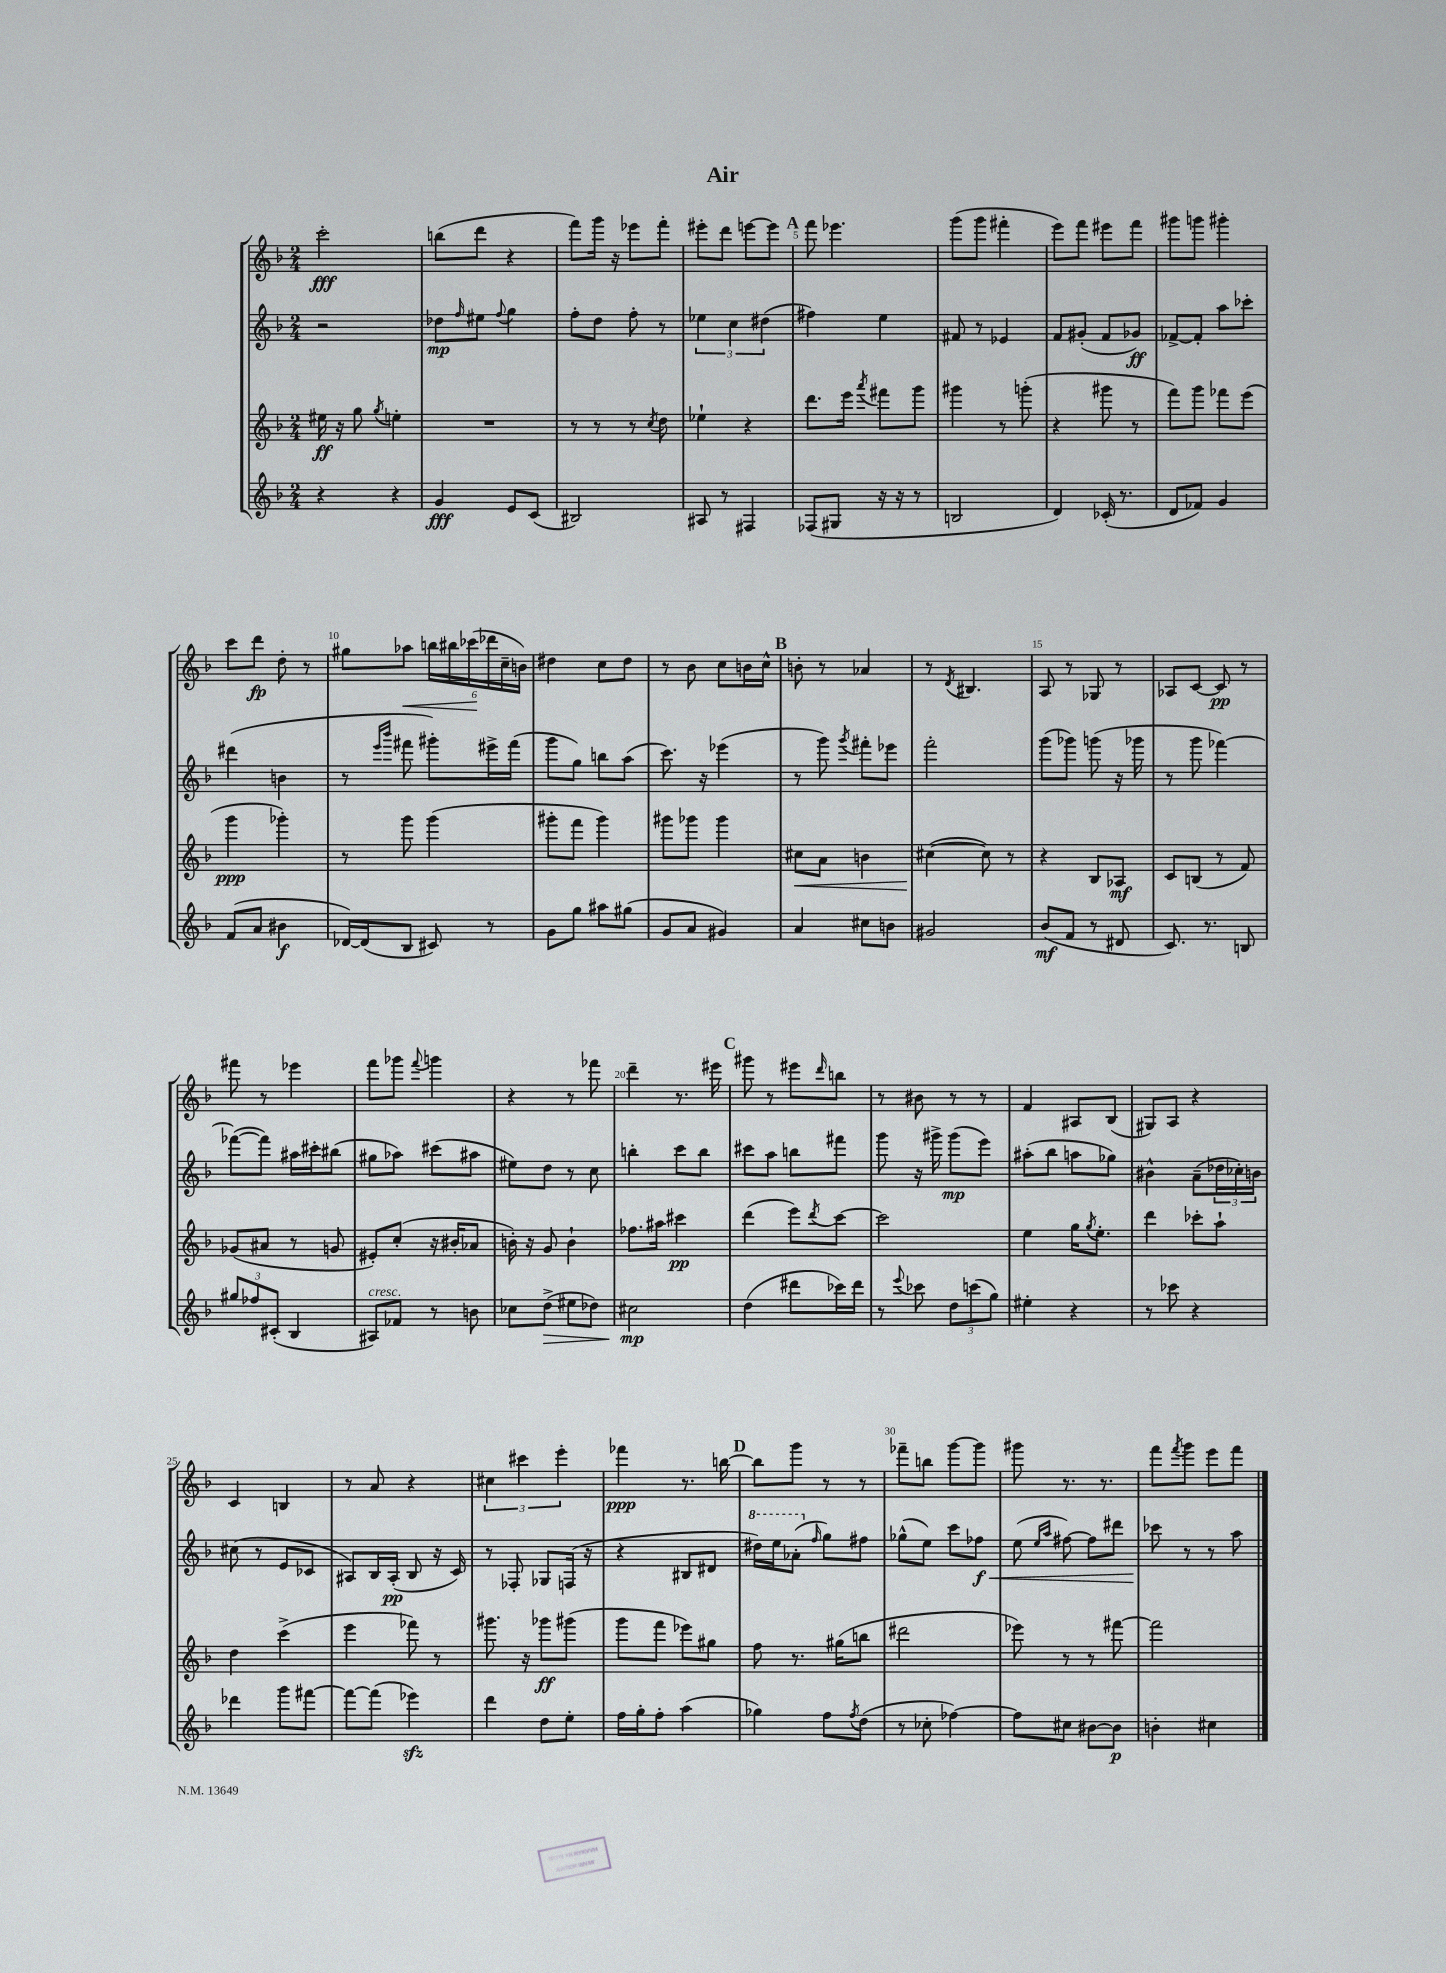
\header { title = "Air" }
<<
\new StaffGroup <<
\new Staff = "s0" {
    \clef treble \key f \major \numericTimeSignature \time 2/4
    c'''2-.\fff |
    b''8( d'''8 r4 |
    f'''8) g'''16 r16 ees'''8 f'''8-. |
    eis'''8-. d'''8 e'''8~ e'''8 |
    \mark \markup { \bold "A" } f'''8 ees'''4. |
    g'''8( g'''8 fis'''4-. |
    e'''8) f'''8 eis'''8 f'''8 |
    gis'''8 g'''8 gis'''4-. |
    c'''8 d'''8\fp d''8-. r8 |
    gis''8 aes''8\< \tuplet 6/4 { b''16 bis''16 ces'''16\!( des'''16 c''16-- b'16) } |
    dis''4 c''8 dis''8 |
    r8 bes'8 c''8 b'16 c''16-^ |
    \mark \markup { \bold "B" } b'8-. r8 aes'4 |
    r8 \acciaccatura { d'8 } bis4. |
    a8 r8 ges8 r8 |
    aes8 c'8~ c'8\pp r8 |
    fis'''8 r8 ees'''4 |
    f'''8 ges'''8 \appoggiatura { f'''8 } g'''4 |
    r4 r8 fes'''8 |
    d'''4-- r8. eis'''16 |
    \mark \markup { \bold "C" } gis'''8 r8 eis'''8 \grace { d'''16 } b''8 |
    r8 bis'8 r8 r8 |
    f'4 ais8 bes8( |
    gis8) a8 r4 |
    c'4 b4 |
    r8 a'8 r4 |
    \tuplet 3/2 { cis''4 cis'''4 e'''4-. } |
    fes'''4\ppp r8. b''16~ |
    \mark \markup { \bold "D" } b''8 g'''8 r8 r8 |
    fes'''8-- b''8 g'''8~ g'''8 |
    gis'''8 r8. r8. |
    f'''8 \acciaccatura { f'''8 } g'''8 e'''8 f'''8 \bar "|." |
}
\new Staff = "s1" {
    \clef treble \key f \major \numericTimeSignature \time 2/4
    r2 |
    des''8\mp \grace { f''16 } eis''8 \appoggiatura { f''8 } g''4 |
    f''8-. d''8 f''8-. r8 |
    \tuplet 3/2 { ees''4 c''4 dis''4( } |
    \mark \markup { \bold "A" } fis''4) e''4 |
    fis'8 r8 ees'4 |
    f'8 gis'8-.( f'8 ges'8\ff) |
    fes'8~-> fes'8-. a''8 ces'''8-. |
    dis'''4( b'4 |
    r8 \grace { e'''16 bes'''16 } fis'''8 gis'''8-.) eis'''16-> fis'''16( |
    g'''8 g''8) b''8 a''8( |
    c'''8.) r16 ees'''4( |
    \mark \markup { \bold "B" } r8 g'''8) \acciaccatura { g'''8 } fis'''8-. ees'''8 |
    f'''2-. |
    g'''8( ges'''8) g'''8( r16 ges'''16 |
    r8 g'''8 fes'''4~) |
    fes'''8~( fes'''8) ais''16 cis'''16-. bis''8( |
    gis''8 aes''8) cis'''8( ais''8 |
    eis''8) d''8 r8 c''8 |
    b''4-. c'''8 b''8 |
    \mark \markup { \bold "C" } cis'''8 a''8 b''8 fis'''8 |
    g'''8 r16 gis'''16-> gis'''8\mp( e'''8) |
    ais''8-.( bes''8 a''8 ges''8) |
    bis'4-^ a'8--( \tuplet 3/2 { des''16 ces''16-.) b'16 } |
    cis''8( r8 e'8 ces'8 |
    ais8) bes16 ais16-.\pp( bes8 r16 c'16) |
    r8 fes8-. ges8 f16( r16 |
    r4 bis8 dis'8 |
    \mark \markup { \bold "D" } \ottava #1 dis'''16) e'''16 aes''8-.( \ottava #0 \grace { f''16 } g''8) fis''8 |
    ges''8-^( e''8) c'''8 fes''8\f\< |
    e''8( \grace { e''16 a''16 } fis''8~) fis''8 dis'''8 |
    ces'''8\! r8 r8 a''8 \bar "|." |
}
\new Staff = "s2" {
    \clef treble \key f \major \numericTimeSignature \time 2/4
    eis''16\ff r16 g''8 \acciaccatura { g''8 } e''4-. |
    R2 |
    r8 r8 r8 \acciaccatura { c''8 } d''8 |
    ees''4-! r4 |
    \mark \markup { \bold "A" } d'''8. e'''16 \acciaccatura { a'''8 } fis'''8 g'''8 |
    gis'''4 r8 g'''8-.( |
    r4 gis'''8 r8 |
    f'''8) g'''8 fes'''8 e'''8( |
    g'''4\ppp ges'''4-.) |
    r8 g'''8 g'''4( |
    gis'''8-. f'''8 gis'''4) |
    gis'''8 ges'''8 ges'''4 |
    \mark \markup { \bold "B" } cis''8\< a'8 b'4 |
    cis''4~\!( cis''8) r8 |
    r4 bes8 aes8\mf |
    c'8 b8( r8 f'8) |
    ges'8( ais'8 r8 g'8 |
    eis'8-.) c''8-.( r16 bis'16-. aes'8 |
    b'16-.) r16 g'8 b'4-! |
    fes''8. ais''16 cis'''4\pp |
    \mark \markup { \bold "C" } d'''4( e'''8) \acciaccatura { d'''8 } c'''8~ |
    c'''2 |
    e''4 g''16 \acciaccatura { g''8 } e''8.-. |
    d'''4 ces'''8-. a''8-! |
    d''4 c'''4->( |
    e'''4 fes'''8) r8 |
    gis'''8. r16 ges'''8\ff gis'''8( |
    g'''8 f'''8 ees'''8) gis''8 |
    \mark \markup { \bold "D" } f''8 r8. gis''16( b''8 |
    dis'''2 |
    ees'''8) r8 r8 fis'''8~ |
    fis'''2 \bar "|." |
}
\new Staff = "s3" {
    \clef treble \key f \major \numericTimeSignature \time 2/4
    r4 r4 |
    g'4\fff e'8 c'8( |
    bis2) |
    ais8 r8 fis4 |
    \mark \markup { \bold "A" } fes8( gis8 r16 r16 r8 |
    b2 |
    d'4) ces'16-.( r8. |
    d'8 fes'8) g'4 |
    f'8( a'8 bis'4\f |
    des'16~) des'16( bes8 cis'8) r8 |
    g'8 g''8 ais''8 gis''8( |
    g'8 a'8 gis'4) |
    \mark \markup { \bold "B" } a'4 cis''8 b'8 |
    gis'2 |
    bes'8\mf( f'8 r8 dis'8 |
    c'8.) r8. b8 |
    \tuplet 3/2 { gis''8 fes''8 cis'8-.( } bes4 |
    ais8^\markup { \italic "cresc." }) fes'8 r8 b'8 |
    ces''8 d''8->\>( eis''8 des''8) |
    cis''2\mp\! |
    \mark \markup { \bold "C" } d''4( dis'''8 ces'''16) dis'''16 |
    r8 \appoggiatura { e'''8 } ces'''8 \tuplet 3/2 { d''8 c'''8( g''8) } |
    eis''4-. r4 |
    r8 ces'''8 r4 |
    des'''4 g'''8 fis'''8~ |
    fis'''8~ fis'''8( ees'''4\sfz) |
    d'''4 d''8 e''8-. |
    f''16 g''16-. f''8-. a''4( |
    \mark \markup { \bold "D" } ges''4) f''8 \acciaccatura { f''8 } d''8( |
    r8 ces''8-. fes''4~) |
    fes''8 cis''8 bis'8~ bis'8\p |
    b'4-. cis''4 \bar "|." |
}
>>
>>
\layout { \context { \Score \override BarNumber.break-visibility = ##(#f #t #t) barNumberVisibility = #(every-nth-bar-number-visible 5) } }
